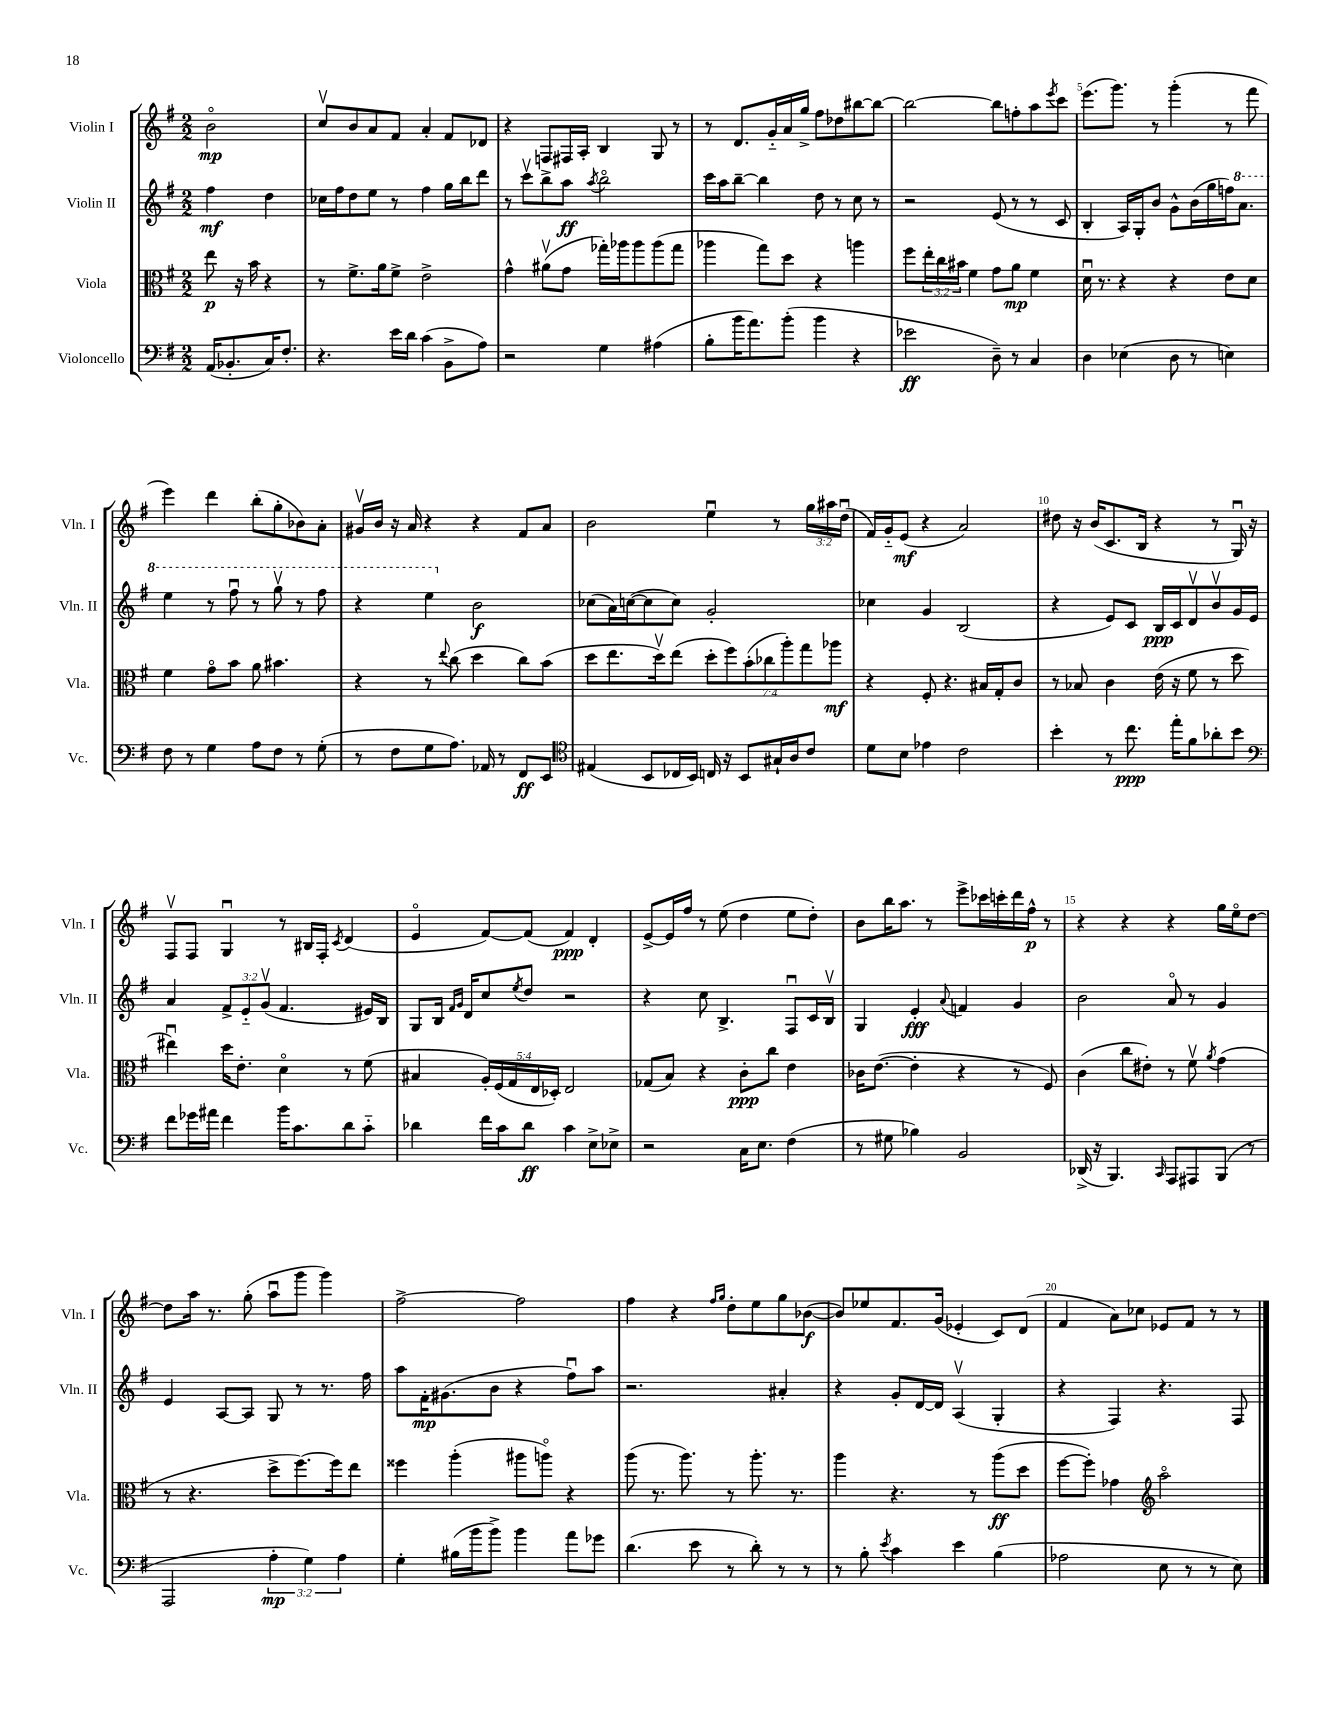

**kern	**kern	**kern	**kern
*staff4	*staff3	*staff2	*staff1
*clefF4	*clefC3	*clefG2	*clefG2
*k[f#]	*k[f#]	*k[f#]	*k[f#]
*M2/2	*M2/2	*M2/2	*M2/2
(16AA	8ee	4ff#	2bo
8.BB-'	.	.	.
.	16r	.	.
.	16b	.	.
16C)	4r	4dd	.
8.F#'	.	.	.
=	=	=	=
4.r	8r	16cc-	8ccv
.	.	16ff#	.
.	8.f#^	8dd	8b
.	.	8ee	8a
.	16a	.	.
16e	8f#^	8r	8f#
16d	.	.	.
(4c	2e^	4ff#	4a'
8BB^	.	16gg	8f#
.	.	16bb	.
8A)	.	8ddd	8d-
=	=	=	=
2r	4g^^	8r	4r
.	.	8cccv	.
.	(8a#v	8bb^	8F
.	8g	8aa	16F#
.	.	.	16A'
.	.	8qaa	.
4G	16gg-')	2bbo	4B
.	16aa-	.	.
.	8aa-	.	.
(4A#	(8aa-	.	8G
.	8gg-	.	8r
=	=	=	=
8B'	4aa-	16ccc	8r
.	.	16aa	.
16b	.	[8bb~	8.d
8.a)	.	.	.
.	8gg)	4bb]	.
.	.	.	16g'~
(8b'	8dd	.	16a
.	.	.	16gg^
4b	4r	8dd	8ff#
.	.	8r	8dd-
4r	4aa	8cc	[8bb#
.	.	8r	8bb#_
=	=	=	=
2e-	8ff#	2r	2bb#_
.	24ee'	.	.
.	24cc	.	.
.	24b#	.	.
.	4f#	.	.
8D~)	8g	(8e	8bb#]
8r	8a	8r	8ff'
4C	4f#	8r	8aa
.	.	.	8qeee
.	.	8c	8ccc
=	=	=	=
4D	16du	4B'	(8.eee
.	8.r	.	.
.	.	.	8.ggg)
(4E-	4r	16A)	.
.	.	16G'	.
.	.	8b	8r
8D	4r	8g^^	(4ggg'
8r	.	(16b	.
.	.	16gg	.
4E)	8e	16ff)	8r
.	.	8.aa	.
.	8d	.	8fff#
=	=	=	=
8F#	4f#	4eee	4eee)
8r	.	.	.
4G	8go	8r	4ddd
.	8b	8fff#u	.
8A	8a	8r	(8bb'
8F#	4.b#	8gggv	8gg'
8r	.	8r	8b-)
(8G'	.	8fff#	8a'
=	=	=	=
8r	4r	4r	16g#v
.	.	.	16b
8F#	.	.	16r
.	.	.	16a
8G	8r	4eee	4r
.	8qqee	.	.
8.A)	(8cc	.	.
.	4dd	2b	4r
16AA-	.	.	.
8r	.	.	.
8FF#	8cc)	.	8f#
8EE	(8b	.	8a
=	=	=	=
*clefC4	*	*	*
(4E#	8dd	(8cc-	2b
.	8.ee	16a)	.
.	.	([16cc	.
8BB	.	8cc]	.
.	16ddv)	.	.
16C-	(8ee	8cc)	.
16BB)	.	.	.
16C	14dd'	2g'	4eeu
16r	.	.	.
.	14ff#)	.	.
8BB	.	.	.
.	(14b'	.	.
.	14cc-	.	.
16G#`	.	.	8r
.	14aa')	.	.
16A	.	.	.
.	14gg	.	.
8c	.	.	24gg
.	.	.	24aa#
.	14aa-	.	.
.	.	.	(24ddu
=	=	=	=
8d	4r	4cc-	16f#)
.	.	.	16g'~
8B	.	.	(8e
4e-	8F#'	4g	4r
.	4.r	.	.
2c	.	(2B	2a)
.	16B#	.	.
.	16G'	.	.
.	8c	.	.
=	=	=	=
4b'	8r	4r	8dd#
.	8B-	.	16r
.	.	.	(16b
8r	4c	8e)	8.c
8.cc	.	8c	.
.	.	.	16B
.	(16e	16B	4r
16ee'	16r	16c	.
8f#	8f#	8dv	.
8a-'	8r	8bv	8r
8b	8dd	16g	16Gu)
.	.	16e	16r
=	=	=	=
*clefF4	*	*	*
8f#	4ee#u)	4a	8F#v
16g-	.	.	8F#
16a#	.	.	.
4f#	16dd	12f#^	4Gu
.	8.e'	.	.
.	.	12e'~	.
.	.	(12gv	.
16b	4do	4.f#	8r
8.c	.	.	.
.	.	.	16B#
.	.	.	16F#'
.	.	.	8qc
8d	8r	.	(4d
8c'~	(8f#	16e#)	.
.	.	16B	.
=	=	=	=
4d-	4B#	8G	4eo
.	.	16B	.
.	.	16qqf#	.
.	.	16qqg	.
.	.	16d	.
16f#	20A')	8cc	[8f#)
.	(20F#	.	.
16c	.	.	.
.	20G	.	.
.	.	8qee	.
8d-	.	8dd	(8f#]
.	20E	.	.
.	20D-')	.	.
4c	2E	2r	4f#)
8E^	.	.	4d'
8E-^	.	.	.
=	=	=	=
2r	(8G-	4r	[8e^
.	8B)	.	16e]
.	.	.	16ff#
.	4r	8cc	8r
.	.	4.B^	(8ee
16C	8c'	.	4dd
8.E	.	.	.
.	8cc	.	.
(4F#	4e	8F#u	8ee
.	.	16c	8dd')
.	.	16Bv	.
=	=	=	=
8r	16c-	4G	8b
.	([8.e	.	.
8G#	.	.	16bb
.	.	.	8.aa
4B-)	4e']	4e'	.
.	.	.	8r
.	.	8qqa	.
2BB	4r	4f	8eee^
.	.	.	16ccc-
.	.	.	16ccc'
.	8r	4g	16ddd
.	.	.	16ff#^^
.	8F#)	.	8r
=	=	=	=
(16DD-^	(4c	2b	4r
16r	.	.	.
4.BBB)	.	.	.
.	8cc	.	4r
.	8e#')	.	.
16qqCC	.	.	.
8AAA	8r	8ao	4r
8AAA#	8f#v	8r	.
.	8qa	.	.
(8BBB	(4g	4g	16gg
.	.	.	16eeo
8r	.	.	[8dd
=	=	=	=
2AAA	8r	4e	8dd]
.	4.r	.	16aa
.	.	.	8.r
.	.	[8A	.
.	.	8A]	(8gg'
6A'	8dd^	8G	8aau
.	[8.ff#)	8r	8ggg
6G)	.	.	.
.	.	8.r	4ggg)
.	16ff#]	.	.
6A	.	.	.
.	8ee	.	.
.	.	16ff#	.
=	=	=	=
4G'	4ff##	8aa	[2ff#^
.	.	16f#'	.
.	.	(8.g#	.
(16B#	(4aa'	.	.
16b	.	.	.
8b^)	.	8b	.
4b	8aa#	4r	2ff#]
.	8aao)	.	.
8a	4r	8ff#u)	.
8g-	.	8aa	.
=	=	=	=
(4.d	(8aa	2.r	4ff#
.	8.r	.	.
.	.	.	4r
.	8.aa)	.	.
8e	.	.	.
.	.	.	16qqff#
.	.	.	16qqgg
8r	8r	.	8dd'
8d')	8.aa'	.	8ee
8r	.	4a#'	8gg
.	8.r	.	.
8r	.	.	([8b-
=	=	=	=
8r	4aa	4r	8b-])
8B'	.	.	8ee-
8qe	.	.	.
4c	4.r	8g'	8.f#
.	.	[16d	.
.	.	16d]	(16g
4e	.	(4Av	4e-'
.	8r	.	.
(4B	(8aa	4G'	8c)
.	8dd	.	(8d
=	=	=	=
2A-	[8ff#	4r	4f#
.	8ff#'])	.	.
.	4g-	4F#)	8a)
.	.	.	8cc-
*	*clefG2	*	*
8E	2aao	4.r	8e-
8r	.	.	8f#
8r	.	.	8r
8E)	.	8F#	8r
==	==	==	==
*-	*-	*-	*-
